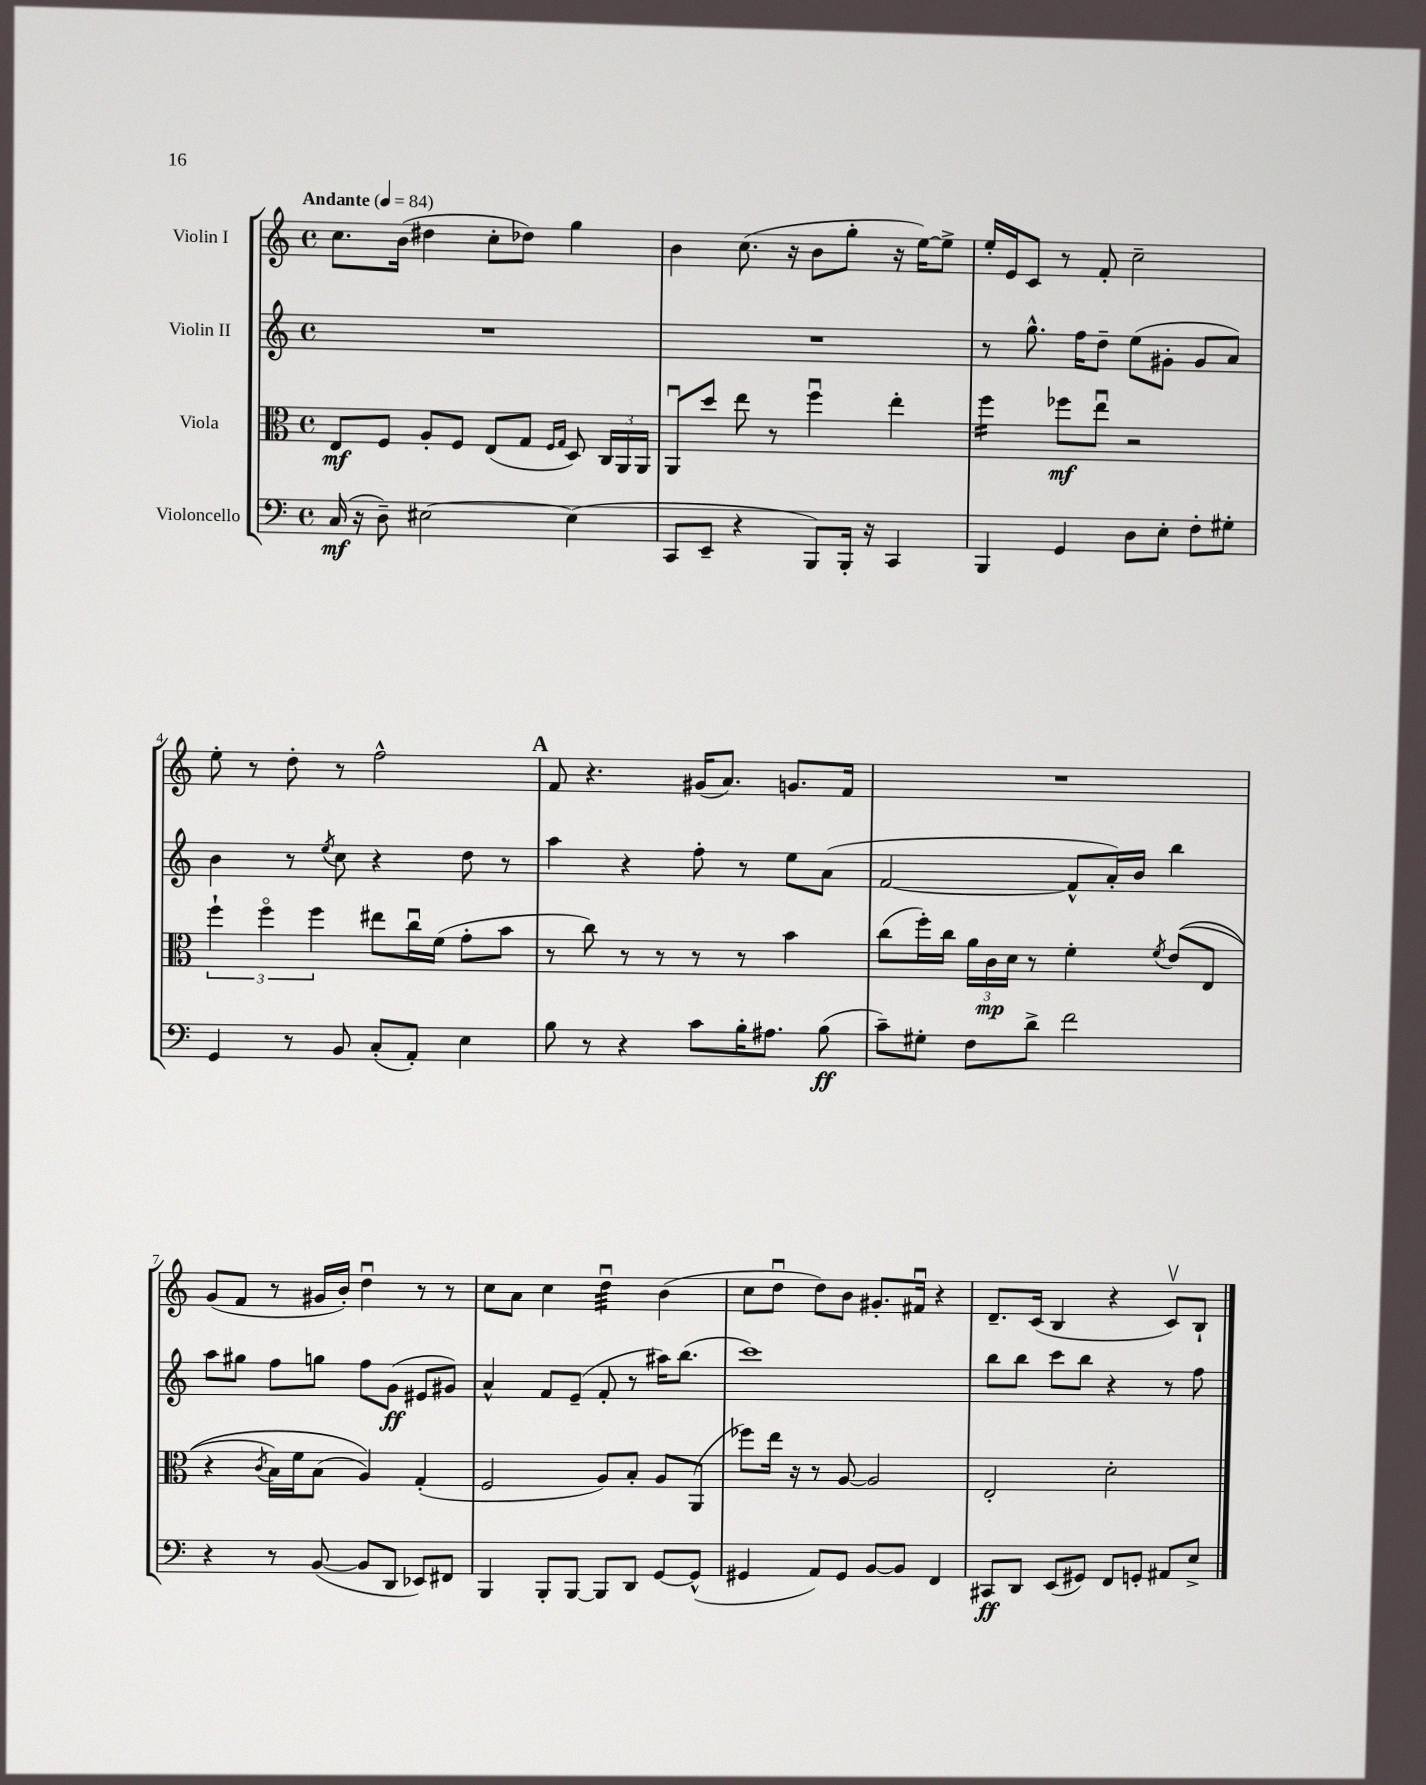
<<
\new StaffGroup <<
\new Staff = "s0" \with { instrumentName = "Violin I" } {
    \clef treble \key c \major \defaultTimeSignature \time 4/4 \tempo "Andante" 4 = 84
    \autoBeamOff c''8.[ b'16]( dis''4 c''8[-. des''8]) g''4 |
    b'4 c''8.( r16 b'8[ g''8]-. r16 e''16[~) e''8]-> |
    e''16[-. e'16 c'8] r8 f'8-. c''2-- |
    e''8-. r8 d''8-. r8 f''2-^ |
    \mark \markup { \bold "A" } f'8 r4. gis'16[( a'8.]) g'8.[ f'16] |
    R1 |
    g'8[( f'8] r8 gis'16[ b'16]-.) d''4\downbow r8 r8 |
    c''8[ a'8] c''4 d''4:32\downbow b'4( |
    c''8[ d''8]\downbow d''8[) b'8] gis'8.[-. fis'16]\downbow r4 |
    d'8.[-- c'16]( b4 r4 c'8[\upbow) b8]-! \bar "|." |
}
\new Staff = "s1" \with { instrumentName = "Violin II" } {
    \clef treble \key c \major \defaultTimeSignature \time 4/4
    \autoBeamOff R1 |
    R1 |
    r8 g''8.-^ f''16[ d''8]-- e''8[( gis'8]-. gis'8[ a'8]) |
    b'4 r8 \acciaccatura { e''8 } c''8 r4 d''8 r8 |
    \mark \markup { \bold "A" } a''4 r4 f''8-. r8 e''8[ a'8]( |
    f'2~ f'8[-^ a'16-.) b'16] b''4 |
    a''8[ gis''8] f''8[ g''8] f''8[ g'8]\ff( eis'8[ gis'8]) |
    a'4-^ f'8[ e'8]--( f'8-. r8 ais''16[) b''8.]( |
    c'''1) |
    b''8[ b''8] c'''8[ b''8] r4 r8 f''8 \bar "|." |
}
\new Staff = "s2" \with { instrumentName = "Viola" } {
    \clef alto \key c \major \defaultTimeSignature \time 4/4
    \autoBeamOff e8[\mf f8] a8[-. f8] e8[( g8] \grace { f16[ g16] } d8) \tuplet 3/2 { c16[ a,16 a,16] } |
    a,8[\downbow d''8] e''8 r8 f''4\downbow e''4-. |
    f''4:16 fes''8[\mf e''8]\downbow r2 |
    \tuplet 3/2 { f''4-! f''4\flageolet f''4 } eis''8[ c''16\downbow f'16]( g'8[-. b'8] |
    \mark \markup { \bold "A" } r8 c''8) r8 r8 r8 r8 b'4 |
    c''8[( f''16-.) c''16] \tuplet 3/2 { a'16[ c'16\mp d'16] } r8 f'4-. \acciaccatura { f'8 } e'8[(\( e8] |
    r4 \acciaccatura { c'8 } b16[) f'16 b8]( a4)\) g4-.( |
    f2 a8[) b8]-. a8[ a,8]( |
    fes''8[) e''16] r16 r8 a8~ a2 |
    e2-. d'2-. \bar "|." |
}
\new Staff = "s3" \with { instrumentName = "Violoncello" } {
    \clef bass \key c \major \defaultTimeSignature \time 4/4
    \autoBeamOff c16\mf( r16 d8--) eis2~ eis4( |
    c,8[ e,8]-- r4 b,,8[) b,,16]-. r16 c,4 |
    b,,4 g,4 d8[ e8]-. f8[-. gis8]-. |
    g,4 r8 b,8 c8[-.( a,8]-.) e4 |
    \mark \markup { \bold "A" } b8 r8 r4 c'8[ b16-. ais8.] b8\ff( |
    c'8[--) gis8]-. f8[ d'8]-> f'2 |
    r4 r8 b,8~( b,8[ d,8] ees,8[) fis,8] |
    b,,4 b,,8[-. b,,8]~ b,,8[ d,8] g,8[~ g,8]-^( |
    gis,4 a,8[) gis,8] b,8[~ b,8] f,4 |
    cis,8[\ff d,8] e,8[( gis,8]) f,8[ g,8]-. ais,8[ e8]-> \bar "|." |
}
>>
>>
